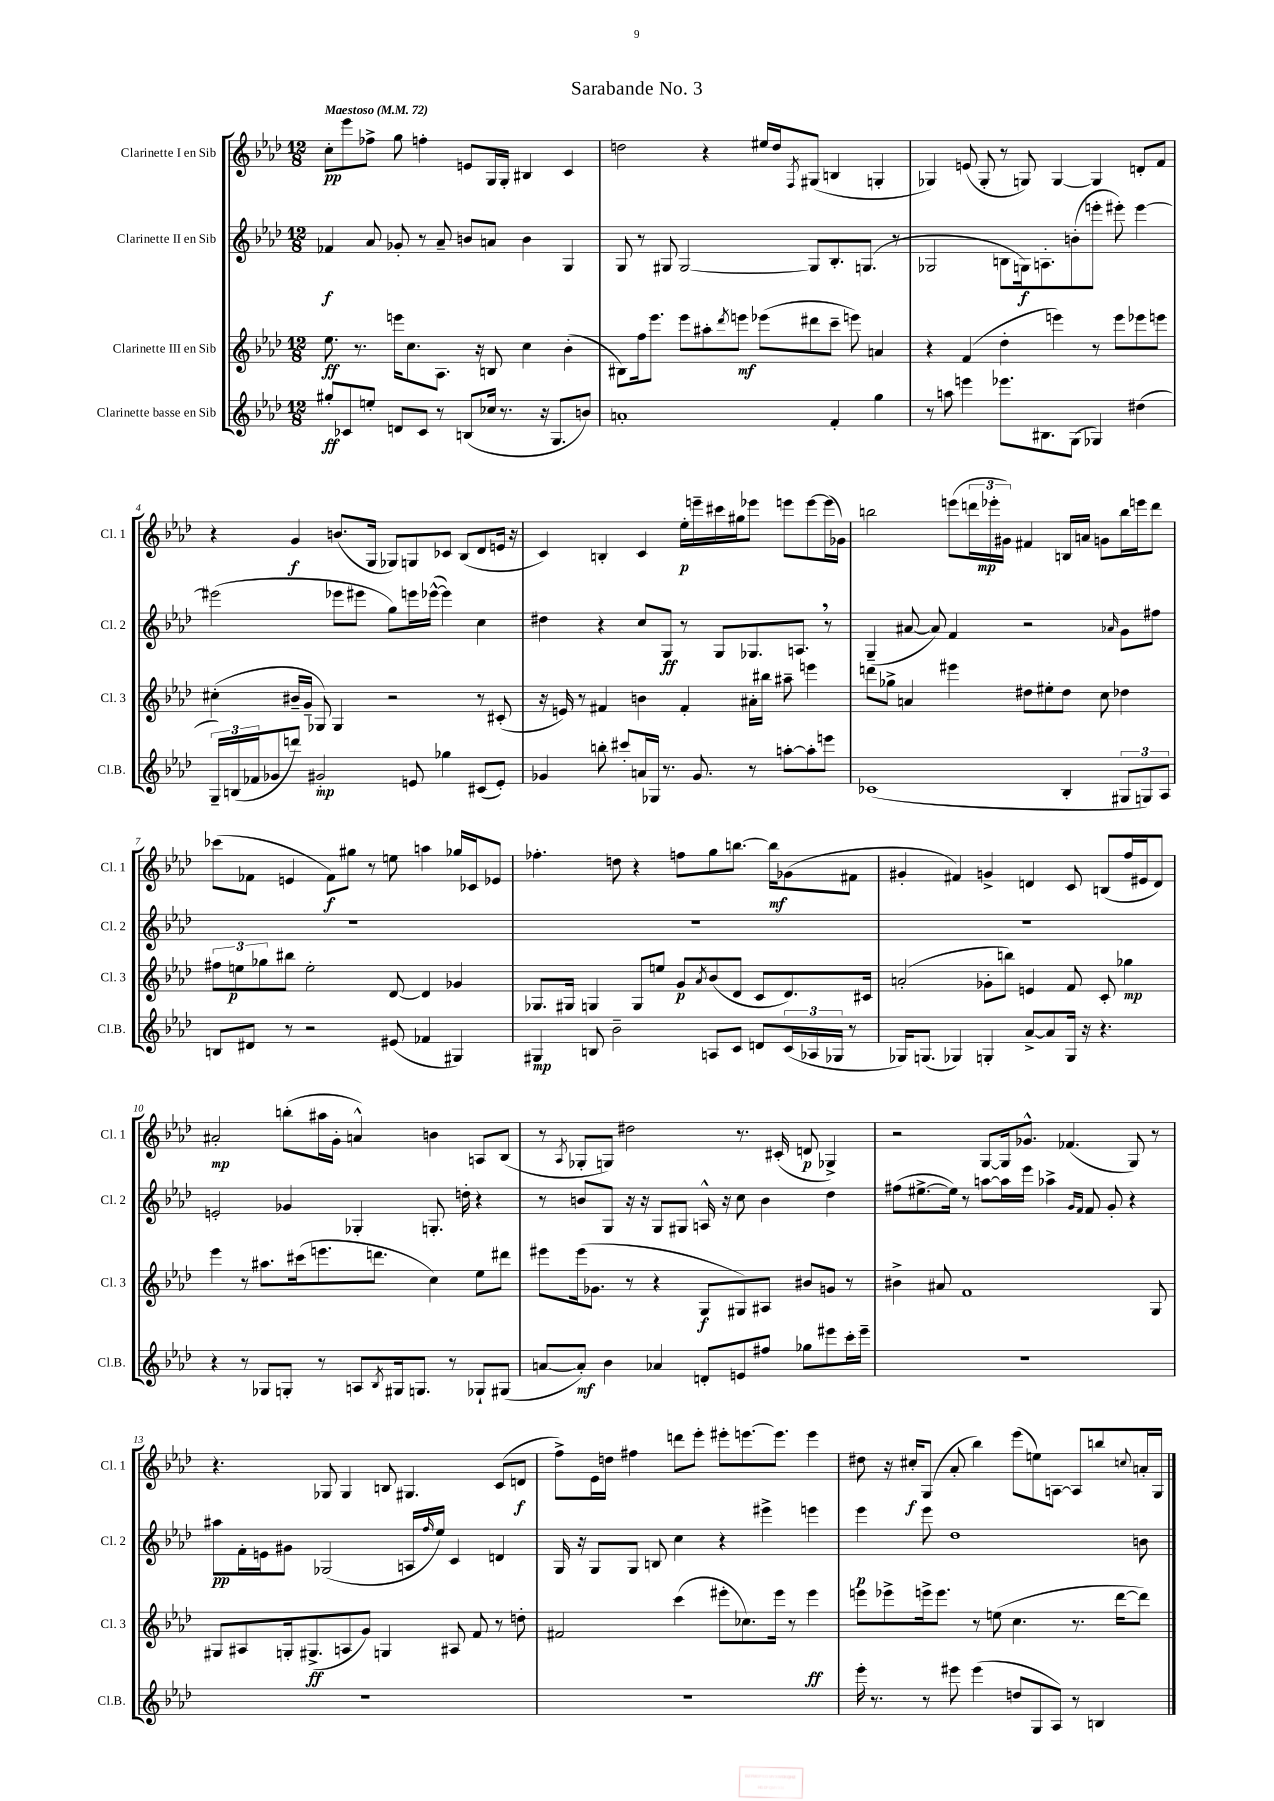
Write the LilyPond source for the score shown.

\header { title = "Sarabande No. 3" }
<<
\new StaffGroup <<
\new Staff = "s0" \with { instrumentName = "Clarinette I en Sib" shortInstrumentName = "Cl. 1" } {
    \clef treble \key aes \major \numericTimeSignature \time 12/8 \tempo "Maestoso" 4 = 72
    c''8-.\pp ees'''8 fes''8-> g''8 f''4-. e'8 g16 g16-. bis4 c'4 |
    d''2 r4 eis''16 d''16 \acciaccatura { f8 } gis8( b4 g4-. |
    ges4) e'8( ges8-. r8 g8) g4~ g4 d'8-. f'8 |
    r4 g'4\f b'8.( g16 ges8) g8 ces'8 bes8( des'8 e'16 r16 |
    c'4) b4-. c'4 ees''16-.\p e'''16-- cis'''16 gis''16 ees'''8 e'''8 e'''8~ e'''16( ges'16) |
    b''2 e'''8( \tuplet 3/2 { d'''16 ees'''16-.\mp gis'16) } fis'4 b16 a'16 g'8 b''16 e'''16 d'''8 |
    ces'''8( fes'8 e'4 fes'8\f) gis''8 r8 e''8 a''4 ges''16 ces'16 ees'8 |
    fes''4.-. d''8 r4 f''8 g''8 b''8.~ b''16\mf ges'8( fis'8 |
    gis'4-. fis'4) g'4-> d'4 c'8 b8( f''16 eis'16 d'8) |
    ais'2-.\mp b''8-.( ais''16 g'16-. a'4-^) b'4 a8 bes8( |
    r8 \acciaccatura { aes8 } ges8-. g8) dis''2 r8. cis'16-.( d'8\p ges4->) |
    r2 g8~ g16 ges'8.-^ fes'4.( g8) r8 |
    r4. ges8 ges4 b8 gis4. c'8( d'8\f |
    f''8->) ees'16 d''16 fis''4 d'''8 ees'''8-. eis'''8-. e'''8.~ e'''8. e'''4 |
    dis''8 r16 cis''16-.\f g8( aes'8-. bes''4) ees'''8( e''8) a8~ a8 b''8 \appoggiatura { c''8 } a'16-. g16 \bar "|." |
}
\new Staff = "s1" \with { instrumentName = "Clarinette II en Sib" shortInstrumentName = "Cl. 2" } {
    \clef treble \key aes \major \numericTimeSignature \time 12/8
    fes'4\f aes'8 ges'8-. r8 aes'8-- b'8 a'8 b'4 g4 |
    g8 r8 gis8 gis2~ gis8 bes8.-. g8.( r8 |
    ges2 b8 g16\f) a8.-. b'8-.( e'''8-. eis'''8-.) eis'''4~ |
    eis'''2( ees'''8 eis'''8 g''8) e'''16 ees'''16~-^( ees'''4) c''4 |
    dis''4 r4 c''8 g8\ff r8 g8 ges8. a8. \breathe r8 |
    g4--( ais'8~ ais'8) f'4 r2 \grace { aes'16 } g'8 fis''8 |
    R1. |
    R1. |
    R1. |
    e'2-. ges'4 ges4-. g8.-. d''16-. r4 |
    r8 b'8 g8 r16 r16 g8 gis8 a16-^ r16 c''8 b'4 des''4 |
    fis''8( eis''8.~-> eis''16) r8 a''8~ a''16 ees'''16 aes''4-> \grace { g'16 f'16 } f'8 g'8-. r4 |
    ais''8\pp f'16-. e'16 gis'8 ges2( a16 \grace { f''16 } ees''16) c'4 d'4 |
    g16 r16 g8 g8 b8 c''4 r4 eis'''4-> e'''4 |
    ees'''4\p ees'''8 des''1 b'8 \bar "|." |
}
\new Staff = "s2" \with { instrumentName = "Clarinette III en Sib" shortInstrumentName = "Cl. 3" } {
    \clef treble \key aes \major \numericTimeSignature \time 12/8
    ees''8.\ff r8. e'''16 c''8. aes8. r16 b8 c''4 bes'4-.( |
    bis8) f''16 ees'''8. ees'''8 ais''8-. \acciaccatura { des'''8 } e'''8\mf ees'''8( dis'''8 c'''8-- e'''8) a'4 |
    r4 f'4( des''4-. e'''4) r8 e'''8 ees'''8 e'''8 |
    cis''4-.( bis'16-- g'16-- ges8) ges4 r2 r8 cis'8-.( |
    r16 e'16) r8 fis'4 b'4 fis'4-. ais'16-. bis''16 ais''8-- e'''4 |
    d'''8 ges''8-> a'4 eis'''4 dis''8 eis''8-. dis''8 c''8 des''4 |
    \tuplet 3/2 { fis''8 e''8\p ges''8 } bis''8 e''2-. des'8~ des'4 ges'4 |
    ges8. gis16 g4 g8 e''8 g'8\p \acciaccatura { aes'8 } bes'8( des'8 c'8 des'8.) cis'16 |
    a'2-.( ges'8-. b''8) e'4 f'8 c'8-. ges''4\mp |
    ees'''4 r8 ais''8. cis'''16( e'''8. d'''8. c''4) ees''8 dis'''8 |
    eis'''8 eis'''16( ges'8. r8 r4 g8\f gis8) ais8 bis'8 g'8 r8 |
    bis'4-> ais'8 f'1 g8 |
    gis8 ais8 g16-. gis8.->\ff( a8 g'8) g4 ais8 f'8 r8 d''8-. |
    fis'2 c'''4( eis'''8-. ces''8.) eis'''16 r8 eis'''4\ff |
    e'''8 ees'''8-> e'''16-> e'''8. r8 e''8( c''4. r8. des'''16~ des'''8) \bar "|." |
}
\new Staff = "s3" \with { instrumentName = "Clarinette basse en Sib" shortInstrumentName = "Cl.B." } {
    \clef treble \key aes \major \numericTimeSignature \time 12/8
    gis''8-.\ff ces'8 e''8-. d'8 ces'8 r8 b8( ces''16 r8. r16 g8. b'8) |
    a'1-. f'4-. g''4 |
    r8 a''8 e'''4 ees'''8. bis8. g8( ges4) dis''4( |
    \tuplet 3/2 { g16--) b16( fes'16 } ges'8 d'''8) gis'2-.\mp e'8 ges''4 cis'8( e'8-.) |
    ges'4 b''8-. cis'''8-. a'16 ges16 r8. ges'8. r8 a''8~-. a''8-. e'''8 |
    ces'1( bes4-. \tuplet 3/2 { gis8 g8) aes8 } |
    b8 dis'8 r8 r2 eis'8( fes'4 gis4) |
    gis4\mp b8 bes'2-- a8 c'8 d'8 \tuplet 3/2 { c'16( aes16 ges16 } r8 |
    ges16) g8.( ges4) g4-. aes'8~-> aes'8 g16 r16 r4. |
    r4 r8 ges8 g8-. r8 a8 \acciaccatura { bes8 } gis16 g8. r8 ges8-! gis8( |
    a'8~ a'8-.\mf) bes'4 aes'4 d'8-. e'8 fis''8 ges''8 eis'''8 c'''16-. eis'''16-- |
    R1. |
    R1. |
    R1. |
    ees'''16-. r8. r8 eis'''8 eis'''4( d''8 g8 aes8) r8 b4 \bar "|." |
}
>>
>>
